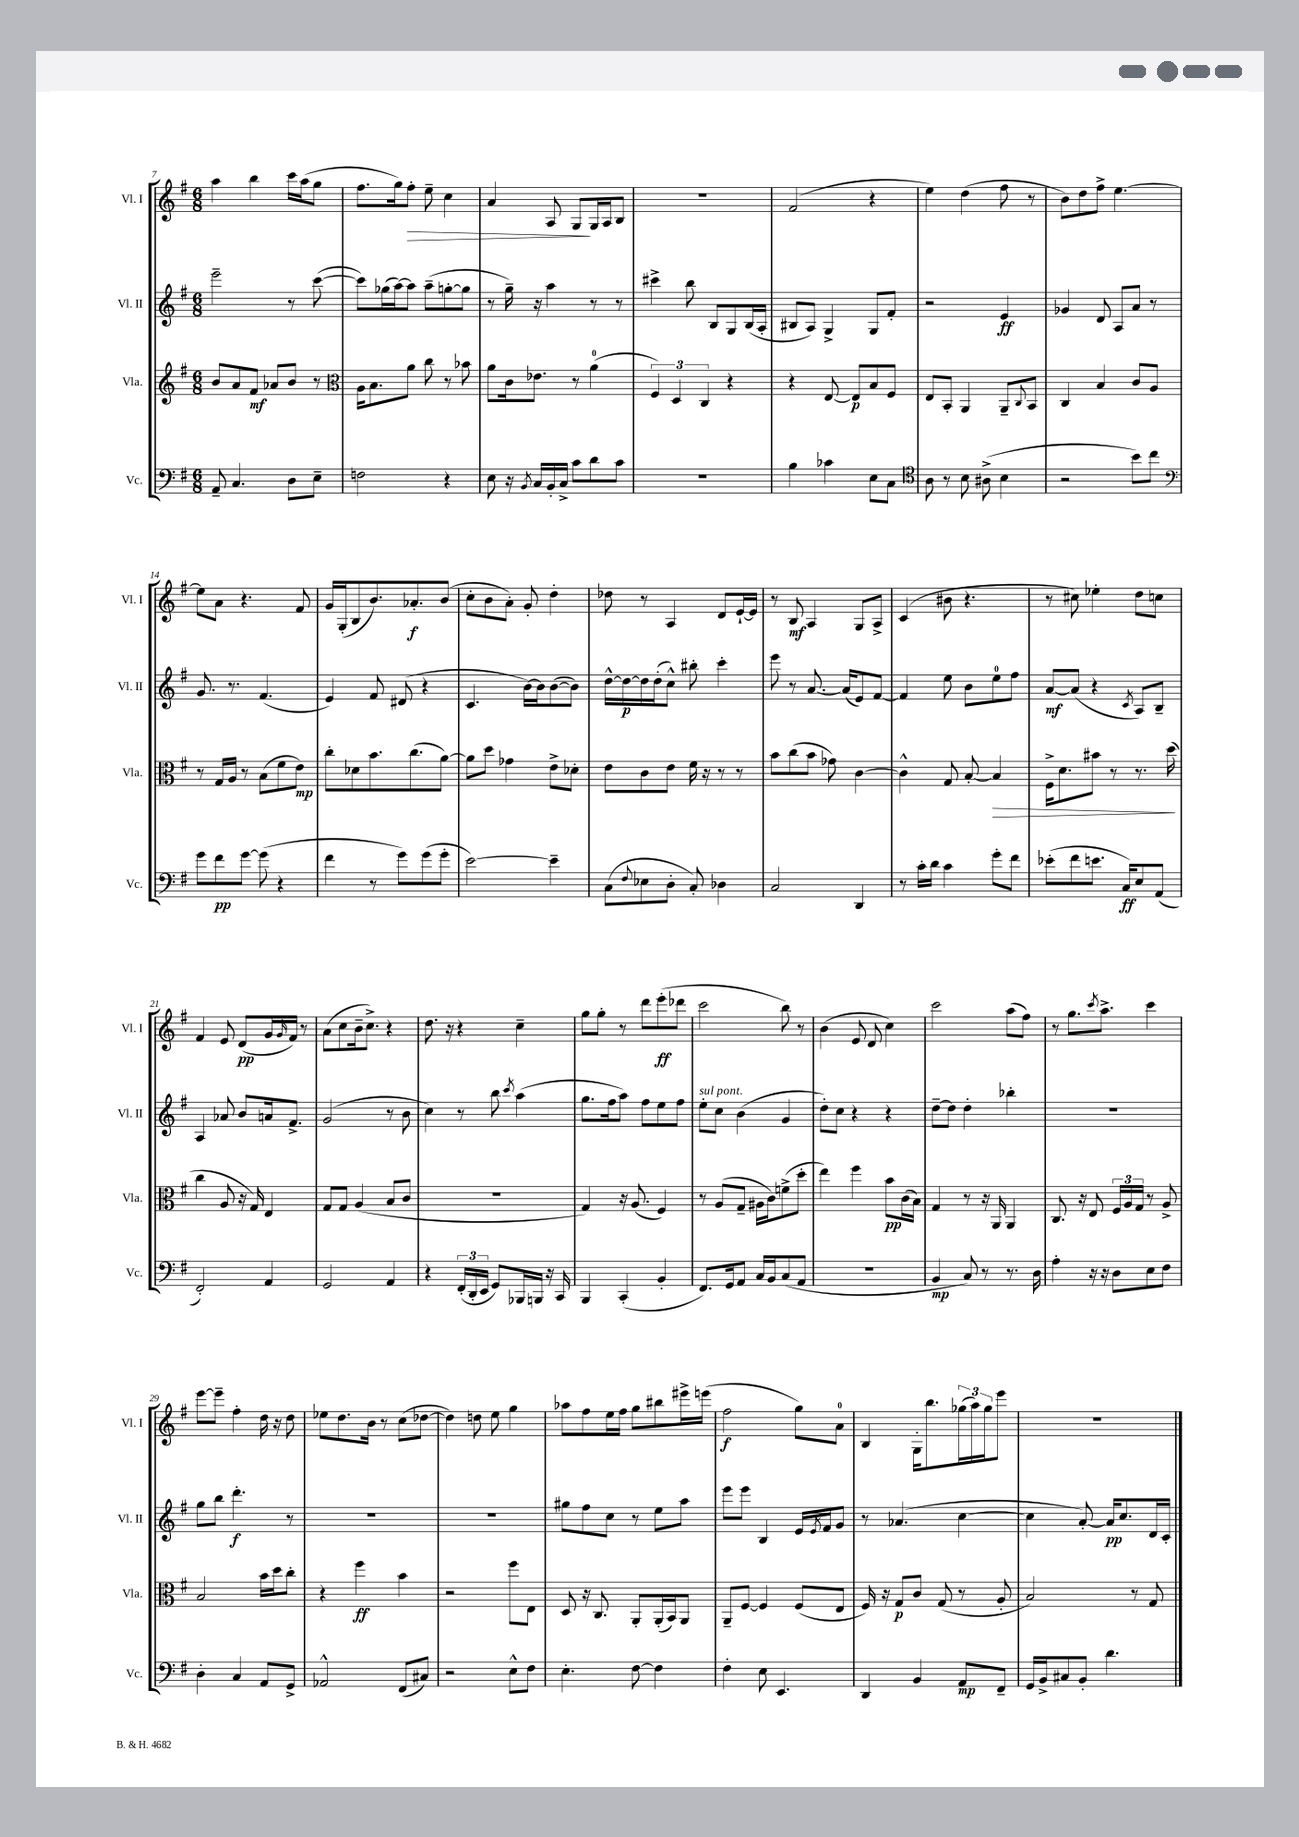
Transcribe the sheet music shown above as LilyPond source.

<<
\new StaffGroup <<
\new Staff = "s0" \with { instrumentName = "Vl. I" shortInstrumentName = "Vl. I" } {
    \clef treble \key g \major \numericTimeSignature \time 6/8
    a''4 b''4 c'''16 a''16( g''8 |
    fis''8. g''16) fis''8-.\> e''8-- c''4 |
    a'4 a8 g8\! g16 a16 b8 |
    R2. |
    fis'2( r4 |
    e''4) d''4( fis''8 r8 |
    b'8) d''8 fis''8-> e''4.~ |
    e''8 a'8 r4. fis'8 |
    g'16 g16-.( b8 b'8.) aes'8.-.\f b'8( |
    c''8-. b'8 a'8-.) g'8-. d''4-. |
    des''8 r8 a4 d'8 e'16~-! e'16 |
    r8 b8\mf a4 g8 a8-> |
    c'4( bis'8 r4. |
    r8 cis''8) ees''4-. d''8 c''8 |
    fis'4 e'8 d'8\pp( g'16 \grace { g'16 } fis'16) r8 |
    a'8( c''8 b'16-- c''8.->) r4 |
    d''8. r16 r4 c''4-- |
    g''8 g''8-. r8 d'''8 e'''8-.\ff( des'''8 |
    c'''2 b''8) r8 |
    b'4( e'8 d'8 c''4) |
    c'''2 a''8( fis''8) |
    r8 g''8. \acciaccatura { c'''8 } a''8.-> c'''4 |
    e'''8~ e'''8-- fis''4-. d''16 r16 d''8 |
    ees''8 d''8. b'16 r8 c''8( des''8~ |
    des''4) d''8 e''8 g''4 |
    aes''8 fis''8 e''16 fis''16 g''8 bis''8 eis'''16-> e'''16( |
    fis''2\f g''8) a'8-0 |
    b4 g16-. b''8. \tuplet 3/2 { ges''16( a''16) ges''16 } e'''8 |
    R2. \bar "|." |
}
\new Staff = "s1" \with { instrumentName = "Vl. II" shortInstrumentName = "Vl. II" } {
    \clef treble \key g \major \numericTimeSignature \time 6/8
    e'''2-- r8 c'''8~( |
    c'''8) ges''16( a''16~) a''8 a''8--( g''8~-. g''8 |
    r8 g''16--) r16 a''4 r8 r8 |
    cis'''4-> b''8 b8 g8 b16( a16-. |
    bis8 a8) g4-> g8 fis'8-. |
    r2 e'4\ff |
    ges'4 d'8 a8 a'8 r8 |
    g'8. r8. fis'4.( |
    e'4) fis'8 dis'8( r4 |
    c'4. b'16~) b'16 b'8~( b'8) |
    d''16~-^ d''16~\p d''16 d''16-.( c''8-^) bis''8-. c'''4-. |
    e'''8 r8 a'8.~ a'16( e'8) fis'8~ |
    fis'4 e''8 b'8 e''8-0 fis''8 |
    a'8~\mf a'8( r4 \acciaccatura { c'8 } a8) b8-- |
    a4 aes'8 b'8 a'16 fis'8.-> |
    g'2( r8 b'8 |
    c''4) r8 b''8 \acciaccatura { c'''8 } a''4( |
    g''8. fis''16 a''8) fis''8 e''8 fis''8 |
    \once \override TextSpanner.bound-details.left.text = \markup { \italic "sul pont." } e''8-.\startTextSpan c''8 b'4( g'4 |
    d''8-.) c''8\stopTextSpan r4 r4 |
    d''8~-- d''8 d''4-. bes''4-. |
    R2. |
    g''8 b''8 d'''4.-.\f r8 |
    R2. |
    R2. |
    gis''8 fis''8 c''8 r8 e''8 a''8 |
    e'''8 e'''8 b4 e'16 \acciaccatura { e'8 } fis'16 g'8 |
    r8 aes'4.( c''4~ |
    c''4 a'8~-.) a'16\pp c''8. d'16 c'16-. \bar "|." |
}
\new Staff = "s2" \with { instrumentName = "Vla." shortInstrumentName = "Vla." } {
    \clef treble \key g \major \numericTimeSignature \time 6/8
    b'8 a'8 fis'8\mf aes'8 b'8 r8 |
    \clef alto a16 b8. a'8 c''8 r8 bes'8 |
    a'8 c'16 ees'8. r8 a'4-0( |
    \tuplet 3/2 { fis4) d4 c4 } r4 |
    r4 e8~ e8\p b8 fis8 |
    e8 b,8-. a,4 a,8-- \appoggiatura { c8 } b,8 |
    c4 b4 c'8 a8 |
    r8 g16 a16 r8 b8( fis'8 e'8\mp) |
    c''8-. des'8 b'8. c''8.( a'8~) |
    a'8 d''8 ges'4 e'8-> des'8-. |
    e'8 c'8 e'8 fis'16 r16 r8 r8 |
    b'8 c''8( b'8 ges'8) c'4~ |
    c'4-^ g8 b8~-. b4\> |
    fis16-> d'8. bis'8 r8 r8. d''16\!( |
    c''4 a8 r16 g16) e4 |
    g8 g8 a4( b8 c'8 |
    R2. |
    g4) r16 a8.( fis4) |
    r8 a8( g8-- ais16 c'16) f'8->( d''8-. |
    e''4) fis''4 b'8\pp c'16( b16) |
    g4 r8 r16 a,16 a,4 |
    c8. r16 e8 \tuplet 3/2 { fis16 a16 g16 } r8 a8-> |
    b2 b'16 d''16 c''8-. |
    r4 fis''4\ff b'4 |
    r2 fis''8 e8 |
    d8 r16 c8. a,8-. a,16-.( b,16) a,8 |
    a,8-- fis8~ fis4 fis8( e8 |
    fis16) r16 g8\p c'8 g8( r8 a8-. |
    b2) r8 g8 \bar "|." |
}
\new Staff = "s3" \with { instrumentName = "Vc." shortInstrumentName = "Vc." } {
    \clef bass \key g \major \numericTimeSignature \time 6/8
    a,8-- c4. d8 e8-- |
    f2 r4 |
    e8 r16 \acciaccatura { b,8 } c16 b,16-. c16-> c'8 d'8 c'8 |
    R2. |
    b4 ces'4 e8 c8 |
    \clef tenor a8 r8 b8 ais8->( b4 |
    r2 b'8) c''8 |
    \clef bass g'8 fis'8\pp g'8~ g'8( r4 |
    fis'4 r8 g'8) g'8( g'8-. |
    e'2~) e'4-- |
    c8( \appoggiatura { fis8 } ees8 d8-. c8-.) des4 |
    c2 d,4 |
    r8 c'16-. d'16 c'4 g'8-. fis'8 |
    ees'8-.( fis'8 e'8. c16\ff) e8 a,8( |
    fis,2-.) a,4 |
    g,2 a,4 |
    r4 \tuplet 3/2 { fis,16-.( d,16-. e,16 } g,8) bes,,16 b,,16 r16 c,16 |
    b,,4 c,4-.( b,4-. |
    fis,8.) g,16 a,8 c16 b,16 c8( a,8 |
    R2. |
    b,4\mp c8) r8 r8. d16 |
    a4-. r16 r16 d8 e8 fis8 |
    d4-. c4 a,8 g,8-> |
    aes,2-^ fis,8( cis8) |
    r2 e8-^ fis8 |
    e4.-. fis8~ fis4 |
    fis4-. e8 e,4. |
    d,4 b,4 a,8\mp fis,8-- |
    g,16 b,16-> cis8 b,8-. d'4. \bar "|." |
}
>>
>>
\layout { \context { \Score currentBarNumber = #7 } }
